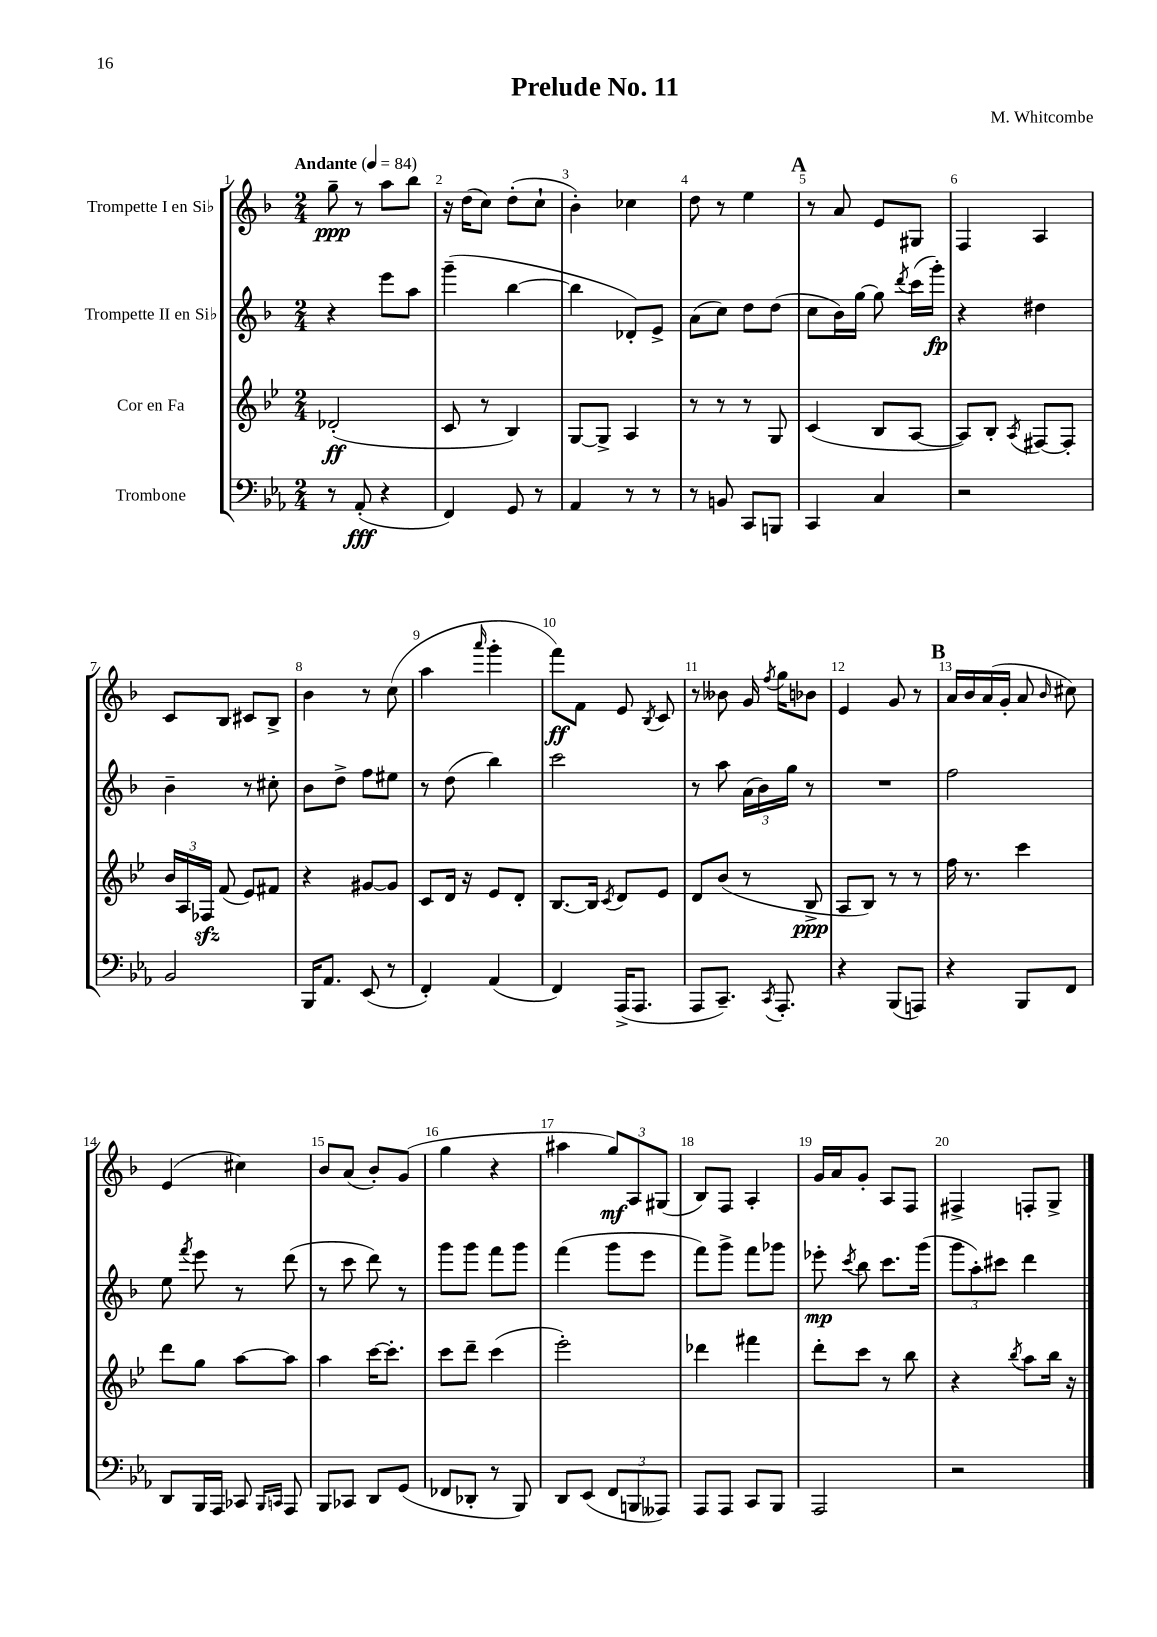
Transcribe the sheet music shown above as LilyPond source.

\header { title = "Prelude No. 11" composer = "M. Whitcombe" }
<<
\new StaffGroup <<
\new Staff = "s0" \with { instrumentName = "Trompette I en Sib" } {
    \clef treble \key f \major \numericTimeSignature \time 2/4 \tempo "Andante" 4 = 84
    \autoBeamOff g''8--\ppp r8 a''8[ bes''8] |
    r16 d''16[( c''8]) d''8[-.( c''8]-! |
    bes'4-.) ces''4 |
    d''8 r8 e''4 |
    \mark \markup { \bold "A" } r8 a'8 e'8[ gis8] |
    f4 a4 |
    c'8[ bes8] cis'8[ bes8]-> |
    bes'4 r8 c''8( |
    a''4 \grace { a'''16 } g'''4-. |
    f'''8[\ff) f'8] e'8 \acciaccatura { bes8 } c'8 |
    r8 beses'8 g'16 \acciaccatura { f''8 } g''16[ bes'8] |
    e'4 g'8 r8 |
    \mark \markup { \bold "B" } a'16[ bes'16 a'16( g'16]-. a'8 \grace { bes'16 } cis''8) |
    e'4( cis''4) |
    bes'8[ a'8]( bes'8[-.) g'8]( |
    g''4 r4 |
    ais''4 \tuplet 3/2 { g''8[\mf) a8 gis8]( } |
    bes8[) f8] a4-. |
    g'16[ a'16 g'8]-. a8[ f8] |
    fis4-> f8[-. g8]-> \bar "|." |
}
\new Staff = "s1" \with { instrumentName = "Trompette II en Sib" } {
    \clef treble \key f \major \numericTimeSignature \time 2/4
    \autoBeamOff r4 e'''8[ a''8] |
    g'''4--( bes''4~ |
    bes''4 des'8[-.) e'8]-> |
    a'8[( c''8]) d''8[ d''8]( |
    \mark \markup { \bold "A" } c''8[ bes'16) g''16]~ g''8 \acciaccatura { d'''8 } c'''16[( g'''16]-.\fp) |
    r4 dis''4 |
    bes'4-- r8 cis''8-. |
    bes'8[ d''8]-> f''8[ eis''8] |
    r8 d''8( bes''4) |
    c'''2 |
    r8 a''8 \tuplet 3/2 { a'16[( bes'16) g''16] } r8 |
    R2 |
    \mark \markup { \bold "B" } f''2 |
    e''8 \acciaccatura { f'''8 } e'''8 r8 d'''8( |
    r8 c'''8 d'''8) r8 |
    g'''8[ g'''8] f'''8[ g'''8] |
    f'''4( g'''8[ e'''8] |
    f'''8[) g'''8]-> f'''8[ ges'''8] |
    ees'''8-.\mp \acciaccatura { c'''8 } bes''8 c'''8.[ g'''16]( |
    \tuplet 3/2 { g'''8[ a''8-.) cis'''8] } d'''4 \bar "|." |
}
\new Staff = "s2" \with { instrumentName = "Cor en Fa" } {
    \clef treble \key bes \major \numericTimeSignature \time 2/4
    \autoBeamOff des'2-.\ff( |
    c'8 r8 bes4) |
    g8[~ g8]-> a4 |
    r8 r8 r8 g8 |
    \mark \markup { \bold "A" } c'4( bes8[ a8]~ |
    a8[) bes8]-. \acciaccatura { a8 } fis8[~ fis8]-. |
    \tuplet 3/2 { bes'16[ a16 fes16]\sfz } f'8( ees'8[) fis'8] |
    r4 gis'8[~ gis'8] |
    c'8[ d'16] r16 ees'8[ d'8]-. |
    bes8.[~ bes16] \acciaccatura { c'8 } d'8[ ees'8] |
    d'8[ bes'8]( r8 bes8->\ppp |
    a8[ bes8]) r8 r8 |
    \mark \markup { \bold "B" } f''16 r8. c'''4 |
    d'''8[ g''8] a''8[~ a''8] |
    a''4 c'''16[~ c'''8.]-. |
    c'''8[ d'''8]-- c'''4( |
    ees'''2-.) |
    des'''4 fis'''4 |
    d'''8[-. c'''8] r8 bes''8 |
    r4 \acciaccatura { bes''8 } a''8[ bes''16] r16 \bar "|." |
}
\new Staff = "s3" \with { instrumentName = "Trombone" } {
    \clef bass \key ees \major \numericTimeSignature \time 2/4
    \autoBeamOff r8 aes,8-.\fff( r4 |
    f,4) g,8 r8 |
    aes,4 r8 r8 |
    r8 b,8 c,8[ b,,8] |
    \mark \markup { \bold "A" } c,4 c4 |
    r2 |
    bes,2 |
    bes,,16[ aes,8.] ees,8( r8 |
    f,4-.) aes,4( |
    f,4) aes,,16[->( aes,,8.] |
    aes,,8[ c,8.]--) \acciaccatura { c,8 } aes,,8.-. |
    r4 bes,,8[( a,,8]) |
    \mark \markup { \bold "B" } r4 bes,,8[ f,8] |
    d,8[ bes,,16 aes,,16] ces,8 \grace { bes,,16[ c,16] } aes,,8 |
    bes,,8[ ces,8] d,8[ g,8]( |
    fes,8[ des,8]-. r8 bes,,8) |
    d,8[ ees,8]( \tuplet 3/2 { f,8[ b,,8 aeses,,8]) } |
    aes,,8[ aes,,8] c,8[ bes,,8] |
    aes,,2 |
    r2 \bar "|." |
}
>>
>>
\layout { \context { \Score \override BarNumber.break-visibility = ##(#f #t #t) barNumberVisibility = #all-bar-numbers-visible } }
